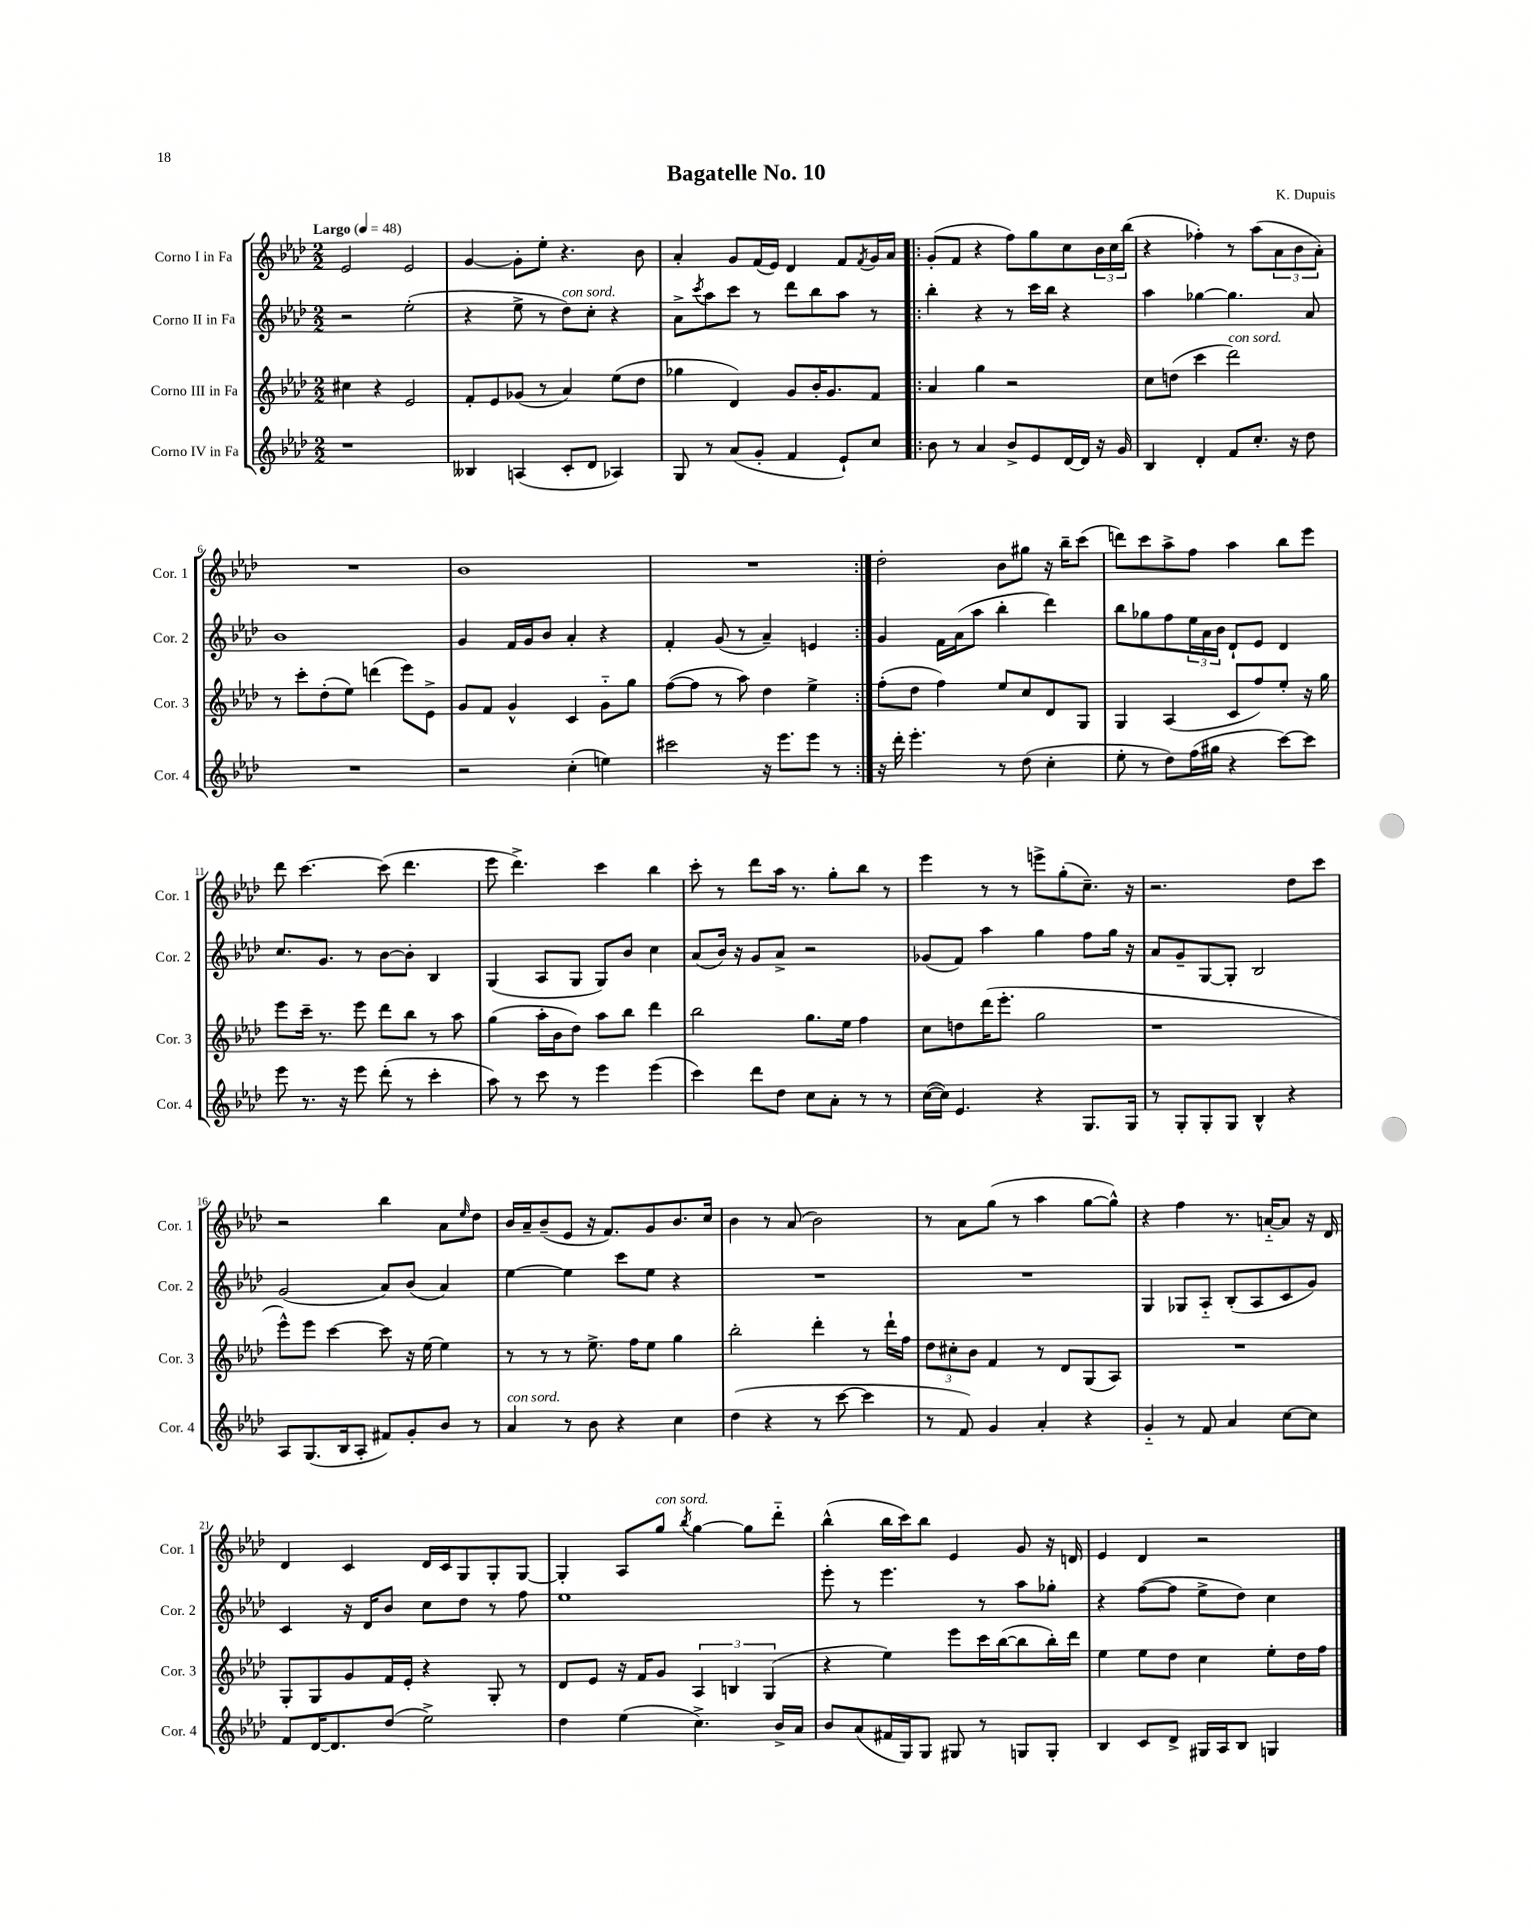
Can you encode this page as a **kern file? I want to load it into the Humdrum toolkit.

**kern	**kern	**kern	**kern
*part4	*part3	*part2	*part1
*staff4	*staff3	*staff2	*staff1
*I"Corno IV in Fa	*I"Corno III in Fa	*I"Corno II in Fa	*I"Corno I in Fa
*I'Cor. 4	*I'Cor. 3	*I'Cor. 2	*I'Cor. 1
*clefG2	*clefG2	*clefG2	*clefG2
*k[b-e-a-d-]	*k[b-e-a-d-]	*k[b-e-a-d-]	*k[b-e-a-d-]
*M2/2	*M2/2	*M2/2	*M2/2
*MM48	*MM48	*MM48	*MM48
=1	=1	=1	=1
!	!	!	!LO:TX:a:B:t=Largo
1r	4cc#X\	2r	2e-/
.	4r	.	.
.	2e-/	(2ee-'\	2e-/
=2	=2	=2	=2
4B--X/	8f'/L	4r	[4g/
.	8e-/	.	.
(4An/	(8g-X/J	8ee-^\	8g'\L]
.	8r	8r	8ee-'\J
!	!	!LO:TX:a:i:t=con sord.	!
8c'/L	4a-/)	8dd-\L)	4.r
8d-/J	.	8cc'\J	.
4A-X/)	(8ee-\L	4r	.
.	8dd-\J	.	8b-\
=3	=3	=3	=3
8G/	4gg-X\	8a-^\L	4a-'/
.	.	8qccc/	.
8r	.	8aa-\	.
(8a-/L	4d-/)	8ccc\J	8g/L
8g'/J	.	8r	(16f/L
.	.	.	16e-/JJ)
4f/	8g/L	8ddd-\L	4d-/
.	16b-'/K	8bb-\	.
.	8.g/	.	.
8e-`/L)	.	8aa-\J	8f/L
.	.	.	8qf/
8cc/J	8f/J	8r	16g/L
.	.	.	16a-/JJ
=4!|:	=4!|:	=4!|:	=4!|:
8b-\	4a-/	4bb-'\	(8g'/L
8r	.	.	8f/J
4a-/	4gg\	4r	4r
8b-^/L	2r	8r	8ff\L)
8e-/	.	16ccc\LL	8gg\
.	.	16bb-\JJ	.
[16d-/L	.	4r	8cc\
16d-/JJ]	.	.	.
16r	.	.	24b-\L
.	.	.	24cc\
16g/	.	.	.
.	.	.	(24bb-\JJ
=5	=5	=5	=5
4B-/	8cc\L	4aa-\	4r
.	(8ddn\J	.	.
4d-'/	4ccc\	[4gg-X\	4ff-X'\)
!	!LO:TX:a:i:t=con sord.	!	!
8f/L	2ddd-\)	4.gg-\]	8r
8.cc'/J	.	.	(8aa-\L
.	.	.	12a-\
16r	.	.	.
.	.	.	12b-\
8dd-\	.	8a-/	.
.	.	.	12a-'\J)
!!LO:LB:g=z
=6	=6	=6	=6
1r	8r	1b-	1r
.	8ccc'\L	.	.
.	(8dd-'\	.	.
.	8ee-\J)	.	.
.	(4dddn\	.	.
.	8eee-\L)	.	.
.	8e-^\J	.	.
=7	=7	=7	=7
2r	8g/L	4g/	1b-
.	8f/J	.	.
.	4g^^/	16f/LL	.
.	.	16g/J	.
.	.	8b-/J	.
(4cc'\	4c/	4a-'/	.
4een\)	8g\L	4r	.
.	8gg\J	.	.
=8	=8	=8	=8
2ccc#X\	([8ff\L	4f'/	1r
.	8ff\J]	.	.
.	8r	(8g/	.
.	8aa-\)	8r	.
16r	4dd-\	4a-~/)	.
8.eee-\L	.	.	.
8eee-\J	4ee-^\	4en/	.
8r	.	.	.
=9:|!	=9:|!	=9:|!	=9:|!
16r	(8ff'\L	4g/	2dd-'\
16ddd-'\	.	.	.
4.eee-'\	8dd-\J	.	.
.	4ff\)	16f\LL	.
.	.	(16a-\J	.
.	.	8aa-\J	.
8r	8ee-/L	4bb-'\	8b-\L
(8dd-\	8cc/	.	8gg#X\J
4cc'\	8d-/	4ddd-\)	16r
.	.	.	16bb-~\KL
.	8G/J	.	(8ccc\J
=10	=10	=10	=10
8ee-'\	4G/	8bb-\L	8dddn\L)
8r	.	8gg-X\	8ccc\
8dd-\L)	(4A-/	8ff\	8aa-^\
(16ff\L	.	24ee-\L	8ff\J
.	.	24a-\	.
16gg#X\JJ	.	.	.
.	.	24b-\JJ	.
4r	8c/L	8d-`/L	4aa-\
.	8ff/)	8e-/J	.
[8ccc\L)	8ee-'/J	4d-/	8bb-\L
8ccc\J]	16r	.	8eee-\J
.	16gg\	.	.
!!LO:LB:g=z
=11	=11	=11	=11
8eee-\	8eee-\L	8.cc/L	8ddd-\
8.r	16ccc~\Jk	.	[4.ccc\
.	8.r	8.g/J	.
16r	.	.	.
8eee-\	8eee-\	8r	.
(8ddd-'\	8ddd-\L	[8b-\L	(8ccc\]
8r	8bb-\J	8b-'\J]	4.ddd-\
4ccc'\	8r	4B-/	.
.	8aa-\	.	.
=12	=12	=12	=12
8aa-\)	(4gg\	(4G/	8eee-\
8r	.	.	4.ddd-^\)
8ccc\	16aa-'\LL	8A-/L	.
.	16b-\J	.	.
8r	8dd-\J)	8G/J	.
4eee-\	8aa-\L	8G/L)	4ccc\
.	8bb-\J	8b-/J	.
(4eee-\	4ddd-\	4cc\	4bb-\
=13	=13	=13	=13
4ccc\)	2bb-\	(8a-/L	8ccc'\
.	.	16b-/Jk)	8r
.	.	16r	.
8ddd-\L	.	8g/L	8ddd-\L
8dd-\J	.	8a-^/J	16aa-\Jk
.	.	.	8.r
8cc\L	8.gg\L	2r	.
8a-'\J	.	.	8gg'\L
.	16ee-\Jk	.	.
8r	4ff\	.	8bb-\J
8r	.	.	8r
=14	=14	=14	=14
([16cc\LL	8cc\L	(8g-X/L	4eee-\
16cc\JJ])	.	.	.
4.e-/	8ddn\	8f/J)	.
.	(16ddd-\K	4aa-\	8r
.	8.eee-'\J	.	.
.	.	.	8r
4r	2gg\	4gg\	8eeen^\L
.	.	.	(8gg'\
8.G/L	.	8ff\L	8.cc~\J)
.	.	16gg\Jk	.
16G/Jk	.	16r	16r
=15	=15	=15	=15
8r	1r	8a-/L	2.r
8G'/L	.	8g~/	.
8G'/	.	[8G/	.
8G/J	.	8G'/J]	.
4B-^^/	.	2B-/	.
4r	.	.	8dd-\L
.	.	.	8ccc\J
!!LO:LB:g=z
=16	=16	=16	=16
8A-/L	8eee-^^\L)	(2g/	2r
(8.G/	8eee-\J	.	.
.	[4ccc\	.	.
16B-/k	.	.	.
8A-'/J	.	.	.
8f#X/L)	8ccc\]	8a-/L)	4bb-\
8g'/	16r	(8b-/J	.
.	[16ee-\	.	.
8b-/J	4ee-\]	4a-/)	8a-\L
.	.	.	16qqee-/
8r	.	.	8dd-\J
=17	=17	=17	=17
!LO:TX:a:i:t=con sord.	!	!	!
4a-/	8r	[4ee-\	16b-/LL
.	.	.	16a-~/J
.	8r	.	(8b-~/
8r	8r	4ee-\]	8e-/J
8b-\	8.ee-^\	.	16r
.	.	.	8.f/L)
4r	.	8ccc\L	.
.	16ff\KL	.	.
.	8ee-\J	8ee-\J	8g/
4cc\	4gg\	4r	8.b-/
.	.	.	16cc/Jk
=18	=18	=18	=18
(4dd-\	2bb-'\	1r	4b-\
4r	.	.	8r
.	.	.	(8a-/
8r	4ddd-'\	.	2b-\)
[8ccc\	.	.	.
4ccc\]	8r	.	.
.	16ddd-`\LL	.	.
.	16ff\JJ	.	.
=19	=19	=19	=19
8r	12dd-\L	1r	8r
.	12cc#X'\	.	.
8f/)	.	.	8a-\L
.	12b-\J	.	.
4g/	4f/	.	(8gg\J
.	.	.	8r
4a-'/	8r	.	4aa-\
.	8d-/L	.	.
4r	(8G/	.	[8gg\L
.	8A-/J)	.	8gg^^\J])
=20	=20	=20	=20
4g/	1r	4G/	4r
8r	.	8G-X/L	4ff\
8f/	.	8A-/J	.
4a-/	.	(8B-'/L	8.r
.	.	8A-/	.
.	.	.	[16an/KL
[8cc\L	.	8c/	8a/J]
8cc\J]	.	8g/J)	16r
.	.	.	16d-/
!!LO:LB:g=z
=21	=21	=21	=21
8f/L	8G'/L	4c/	4d-/
[16d-/K	8G/	.	.
8.d-/]	.	.	.
.	8g/	16r	4c/
.	.	16d-/KL	.
(8dd-/J	16f/L	8b-/J	.
.	16e-'/JJ	.	.
2ee-^\)	4r	8cc\L	16d-/LL
.	.	.	16c/J
.	.	8dd-\J	8G/
.	8G'/	8r	8G'/
.	8r	8ff\	[8G/J
=22	=22	=22	=22
4dd-\	8d-/L	1ee-	4G'/]
.	8e-/J	.	.
(4ee-\	16r	.	8A-/L
.	16f/KL	.	.
!	!	!	!LO:TX:a:i:t=con sord.
.	8g/J	.	8gg/J
.	.	.	8qbb-/
4.cc^\)	6A-/	.	[4gg\
.	6Bn/	.	.
.	.	.	8gg\L]
.	(6G/	.	.
16b-^/LL	.	.	8ddd-\J
16a-/JJ	.	.	.
=23	=23	=23	=23
8b-/L	4r	8eee-'\	(4bb-^^\
(8a-/	.	8r	.
16f#X/L	4ee-\)	4.eee-\	16bb-\LL
16G/J)	.	.	16ccc\J)
8G/J	.	.	8bb-\J
8G#X/	8eee-\L	.	4e-/
8r	16ccc\L	8r	.
.	([16bb-\J	.	.
8Gn/L	8bb-\]	8aa-\L	8g/
8G'/J	16bb-'\L)	8gg-X'\J	16r
.	16ddd-\JJ	.	16dn/
=24	=24	=24	=24
4B-/	4ee-\	4r	4e-/
8c/L	8ee-\L	([8ff\L	4d-/
8d-^/J	8dd-\J	8ff\J]	.
16G#X/LL	4cc\	8ee-^\L	2r
16A-/J	.	.	.
8B-/J	.	8dd-\J)	.
4Gn/	8ee-'\L	4cc\	.
.	16dd-\L	.	.
.	16ff\JJ	.	.
==	==	==	==
*-	*-	*-	*-
